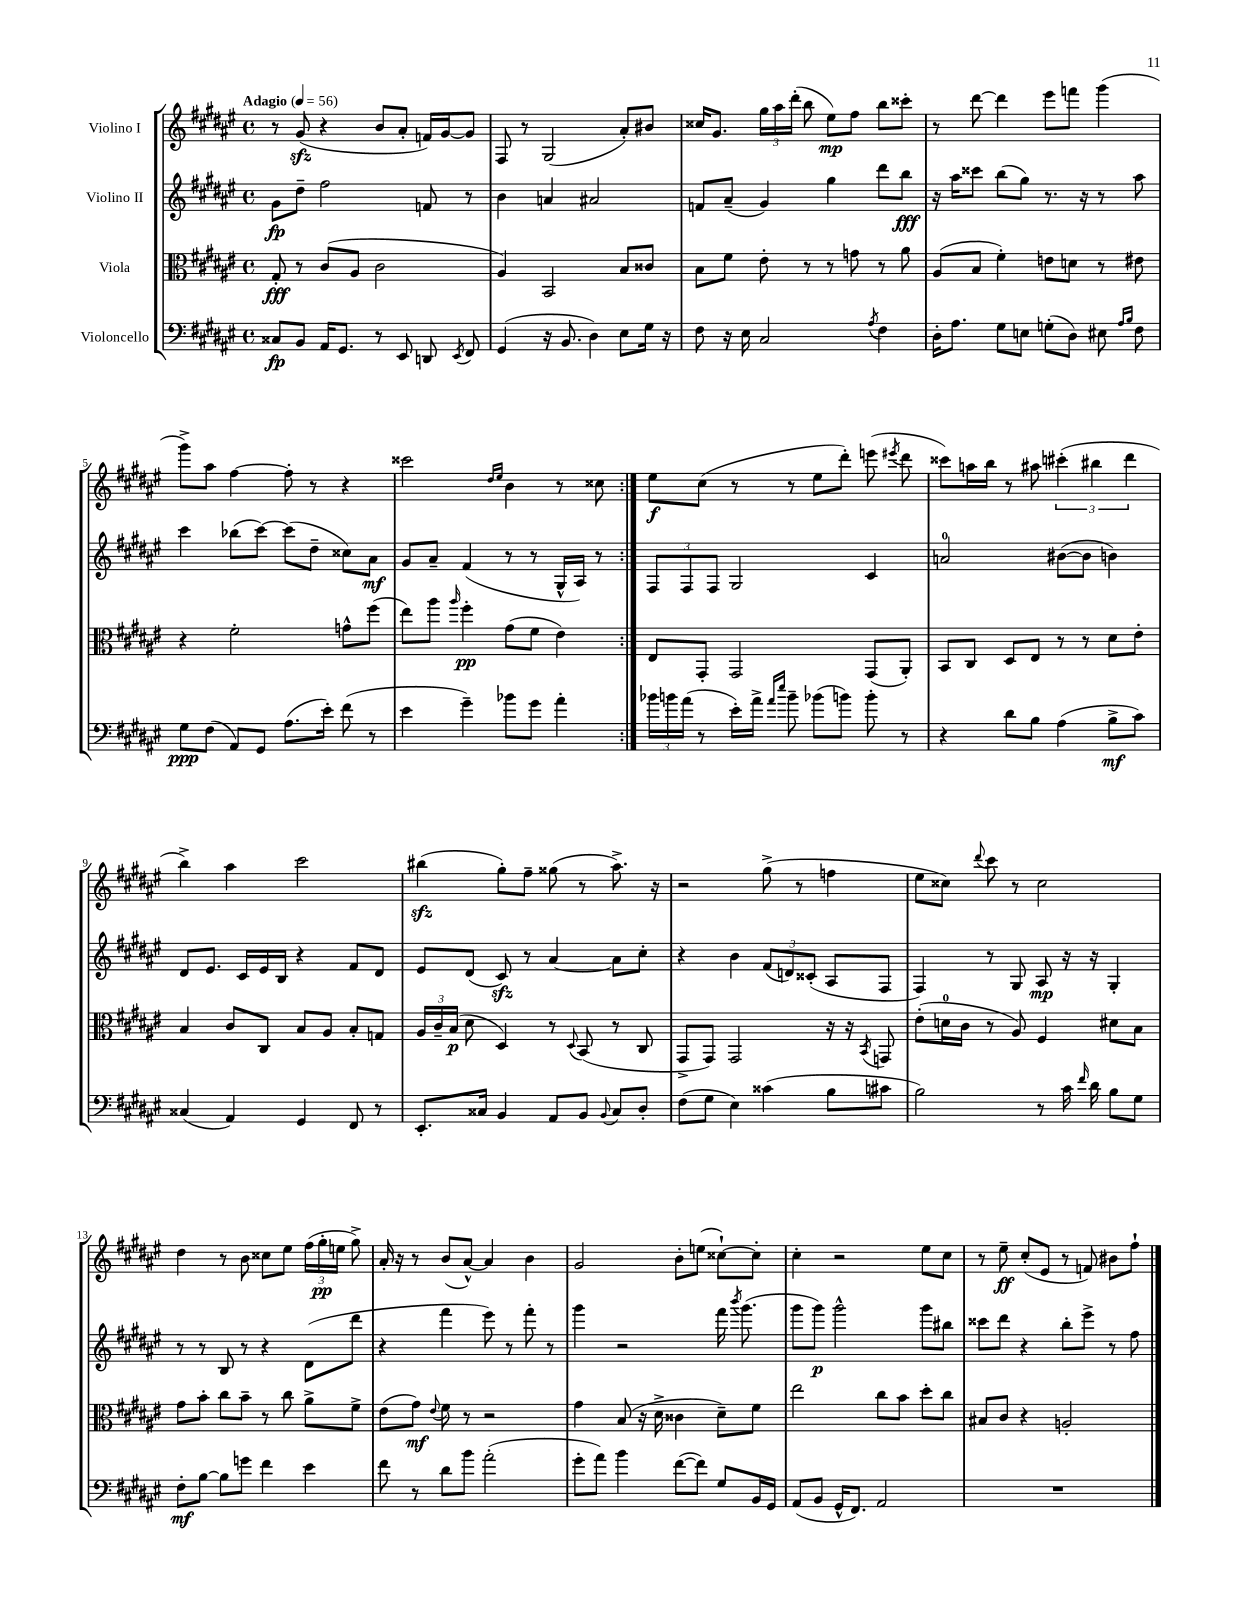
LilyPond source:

<<
\new StaffGroup <<
\new Staff = "s0" \with { instrumentName = "Violino I" } {
    \clef treble \key fis \major \defaultTimeSignature \time 4/4 \tempo "Adagio" 4 = 56
    \autoBeamOff \repeat volta 2 { r8 gis'8\sfz( r4 b'8[ ais'8]-. f'16[) gis'16~ gis'8] |
    fis8 r8 gis2( ais'8[-.) bis'8] |
    cisis''16[ gis'8.] \tuplet 3/2 { gis''16[ ais''16 dis'''16]-.( } b''8 eis''8[\mp) fis''8] b''8[ cisis'''8]-. |
    r8 dis'''8~ dis'''4 eis'''8[ f'''8] gis'''4( |
    gis'''8[->) ais''8] fis''4~ fis''8-. r8 r4 |
    cisis'''2 \grace { dis''16[ eis''16] } b'4 r8 cisis''8 | }
    eis''8[\f cis''8]( r8 r8 eis''8[ dis'''8]-.) e'''8( \acciaccatura { eis'''8 } dis'''8 |
    cisis'''8[) a''16 b''16] r8 ais''8 \tuplet 3/2 { cis'''4-.( bis''4 dis'''4 } |
    b''4->) ais''4 cis'''2 |
    bis''4\sfz( gis''8[-.) fis''8]-- gisis''8( r8 ais''8.->) r16 |
    r2 gis''8->( r8 f''4 |
    eis''8[ cisis''8]) \appoggiatura { dis'''8 } cis'''8 r8 cisis''2 |
    dis''4 r8 b'8 cisis''8[ eis''8] \tuplet 3/2 { fis''16[( gis''16-.\pp e''16] } gis''8->) |
    ais'16-. r16 r8 b'8[( ais'8]~-^) ais'4 b'4 |
    gis'2 b'8[-. e''8]( cisis''8[~-!) cisis''8]-. |
    cis''4-. r2 eis''8[ cis''8] |
    r8 eis''8--\ff cis''8[-.( eis'8] r8 f'8) bis'8[ fis''8]-! \bar "|." |
}
\new Staff = "s1" \with { instrumentName = "Violino II" } {
    \clef treble \key fis \major \defaultTimeSignature \time 4/4
    \autoBeamOff \repeat volta 2 { gis'8[\fp dis''8]-- fis''2 f'8 r8 |
    b'4 a'4 ais'2 |
    f'8[ ais'8]--( gis'4) gis''4 dis'''8[ b''8]\fff |
    r16 ais''16[ cisis'''8] b''8[( gis''8]) r8. r16 r8 ais''8 |
    cis'''4 bes''8[( cis'''8]~) cis'''8[( dis''8]-- cisis''8[) ais'8]\mf |
    gis'8[ ais'8]-- fis'4( r8 r8 gis16[-^ ais16]) r8 | }
    \tuplet 3/2 { fis8[ fis8 fis8] } gis2 cis'4 |
    a'2-0 bis'8[~( bis'8] b'4) |
    dis'8[ eis'8.] cis'16[ eis'16 b16] r4 fis'8[ dis'8] |
    eis'8[ dis'8]( cis'8\sfz) r8 ais'4~ ais'8[ cis''8]-. |
    r4 b'4 \tuplet 3/2 { fis'8[( d'8) cisis'8]-.( } ais8[ fis8] |
    fis4) r8 gis8 ais8\mp r16 r16 gis4-. |
    r8 r8 b8 r8 r4 dis'8[( dis'''8] |
    r4 fis'''4 eis'''8) r8 fis'''8-. r8 |
    gis'''4 r2 fis'''16 \acciaccatura { b'''8 } gis'''8.( |
    gis'''8[ gis'''8]\p) gis'''2-^ gis'''8[ bis''8] |
    cisis'''8[ dis'''8] r4 b''8[-. eis'''8]-> r8 fis''8 \bar "|." |
}
\new Staff = "s2" \with { instrumentName = "Viola" } {
    \clef alto \key fis \major \defaultTimeSignature \time 4/4
    \autoBeamOff \repeat volta 2 { gis8-.\fff r8 cis'8[( ais8] cis'2 |
    ais4) b,2 b8[ cisis'8] |
    b8[ fis'8] eis'8-. r8 r8 g'8 r8 ais'8 |
    ais8[( b8] fis'4-.) e'8[ d'8] r8 eis'8 |
    r4 fis'2-. g'8[-^ fis''8]( |
    eis''8[) ais''8] \grace { ais''16 } fis''4-.\pp gis'8[( fis'8] eis'4) | }
    eis8[ gis,8]-. gis,2 gis,8[( ais,8]-.) |
    b,8[ cis8] dis8[ eis8] r8 r8 dis'8[ eis'8]-. |
    b4 cis'8[ cis8] b8[ ais8] b8[-. g8] |
    \tuplet 3/2 { ais16[ cis'16-- b16]\p( } dis'8 dis4) r8 \appoggiatura { dis8 } b,8( r8 cis8 |
    gis,8[-> gis,8]) gis,2 r16 r16 \acciaccatura { b,8 } g,8 |
    eis'8[-.( d'16-0 cis'16] r8 ais8) fis4 dis'8[ b8] |
    gis'8[ b'8]-. cis''8[ b'8]-- r8 cis''8 ais'8[-> fis'8]-> |
    eis'8[( gis'8]\mf) \appoggiatura { eis'8 } fis'8 r8 r2 |
    gis'4 b8( r16 dis'16-> cisis'4 dis'8[--) fis'8] |
    eis''2 cis''8[ b'8] dis''8[-. cis''8] |
    bis8[ cis'8] r4 a2-. \bar "|." |
}
\new Staff = "s3" \with { instrumentName = "Violoncello" } {
    \clef bass \key fis \major \defaultTimeSignature \time 4/4
    \autoBeamOff \repeat volta 2 { cisis8[\fp b,8] ais,16[ gis,8.] r8 eis,8 d,8 \acciaccatura { eis,8 } fis,8 |
    gis,4( r16 b,8. dis4) eis8[ gis16] r16 |
    fis8 r16 eis16 cis2 \acciaccatura { ais8 } fis4 |
    dis16[-. ais8.] gis8[ e8] g8[-.( dis8]) eis8 \grace { ais16[ b16] } fis8 |
    gis8[\ppp fis8]( ais,8[) gis,8] ais8.[( eis'16]-.) fis'8( r8 |
    eis'4 gis'4--) bes'8[ gis'8] ais'4-. | }
    \tuplet 3/2 { bes'16[ b'16 ais'16]( } r8 eis'16[-.) ais'16]-> \grace { ais'16[ eis''16] } b'8-- bes'8[( b'8]) b'8-. r8 |
    r4 dis'8[ b8] ais4( b8[->\mf cis'8]) |
    cisis4( ais,4) gis,4 fis,8 r8 |
    eis,8.[-. cisis16] b,4 ais,8[ b,8] \appoggiatura { b,8 } cisis8[ dis8]-. |
    fis8[( gis8] eis4) cisis'4( b8[ cis'8] |
    b2) r8 cis'16 \grace { fis'16 } dis'16 b8[ gis8] |
    fis8[-.\mf b8]~ b8[ g'8] fis'4 eis'4 |
    fis'8 r8 dis'8[ b'8] ais'2-.( |
    gis'8[-. ais'8]) b'4 fis'8[~( fis'8]) gis8[ b,16 gis,16] |
    ais,8[( b,8] gis,16[-^ fis,8.]) ais,2 |
    R1 \bar "|." |
}
>>
>>
